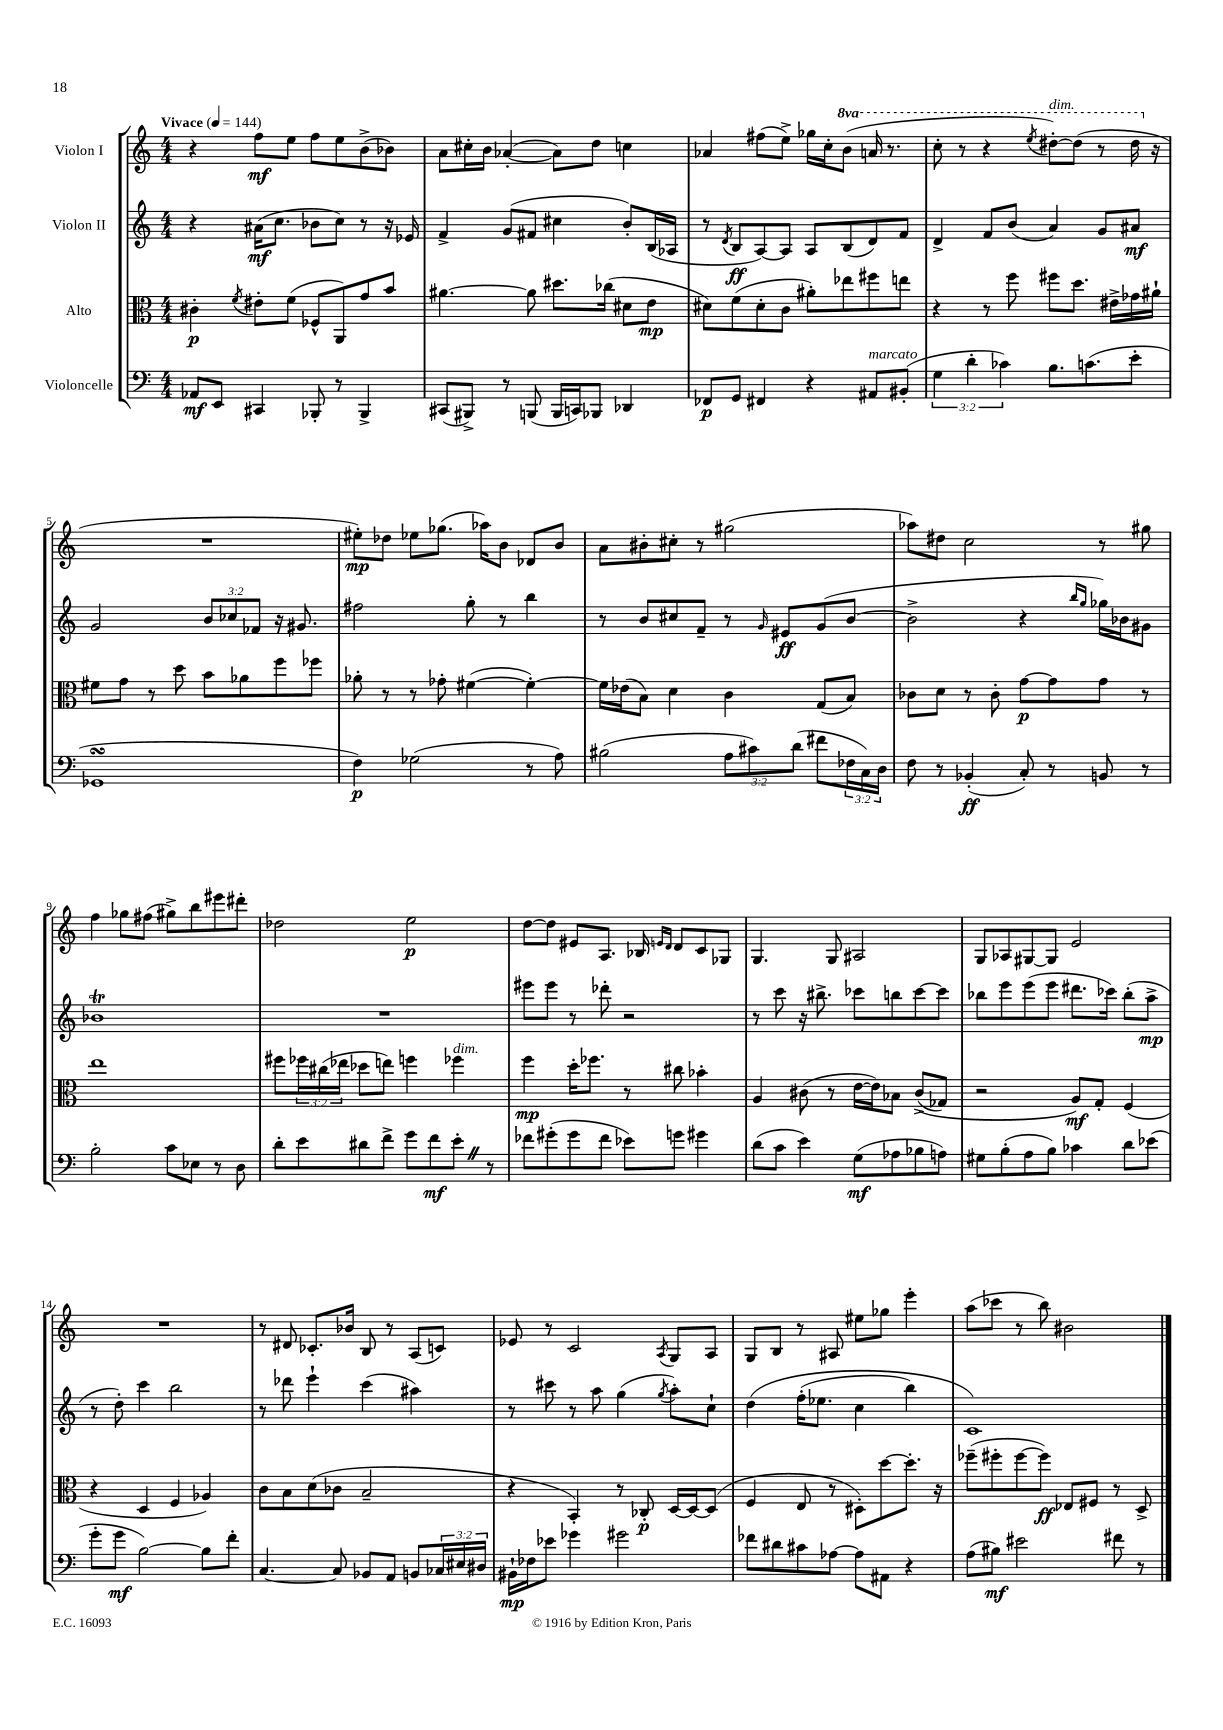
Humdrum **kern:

**kern	**dynam	**kern	**dynam	**kern	**dynam	**kern	**dynam
*part4	*part4	*part3	*part3	*part2	*part2	*part1	*part1
*staff4	*staff4	*staff3	*staff3	*staff2	*staff2	*staff1	*staff1
*I"Violoncelle	*	*I"Alto	*	*I"Violon II	*	*I"Violon I	*
*clefF4	*	*clefC3	*	*clefG2	*	*clefG2	*
*k[]	*	*k[]	*	*k[]	*	*k[]	*
*M4/4	*	*M4/4	*	*M4/4	*	*M4/4	*
*MM144	*	*MM144	*	*MM144	*	*MM144	*
=1	=1	=1	=1	=1	=1	=1	=1
!	!	!	!	!	!	!LO:TX:a:B:t=Vivace	!
8AA-X/L	mf	4c#X'\	p	4r	.	4r	.
8EE/J	.	.	.	.	.	.	.
.	.	8qf/	.	.	.	.	.
4CC#X/	.	8e#X'\L	.	(16a#X\KL	mf	8ff\L	mf
.	.	.	.	8.cc\J	.	.	.
.	.	(8f\J	.	.	.	8ee\J	.
8BBB-X'/	.	8F-X^^/L	.	8b-X\L	.	8ff\L	.
8r	.	8AA/)	.	8cc\J)	.	8ee\	.
4BBB-^/	.	8g/	.	8r	.	(8b^\	.
.	.	8b/J	.	16r	.	8b-X\J)	.
.	.	.	.	16e-X/	.	.	.
=2	=2	=2	=2	=2	=2	=2	=2
(8CC#X/L	.	[4.a#X\	.	4f^/	.	8a\L	.
8BBB#X^/J)	.	.	.	.	.	16cc#X'\L	.
.	.	.	.	.	.	16b\JJ	.
8r	.	.	.	(8g/L	.	([4a-X'/	.
(8BBBn/	.	8a#\]	.	8f#X/J	.	.	.
16BBB/LL	.	8.dd#X\L	.	4cc#X\	.	8a-\L])	.
16CCn/J)	.	.	.	.	.	.	.
8BBB-X/J	.	.	.	.	.	8dd\J	.
.	.	(16cc-X\Jk	.	.	.	.	.
4DD-X/	.	8d#X\L	.	8b'/L)	.	4ccn\	.
.	.	8e\J	mp	(16B/L	.	.	.
.	.	.	.	16A-X/JJ	.	.	.
=3	=3	=3	=3	=3	=3	=3	=3
8FF-X/L	p	8d#X\L)	.	8r	.	4a-X/	.
.	.	.	.	8qd/	.	.	.
8GG/J	.	(8f\	.	8B/L	ff	.	.
4FF#X/	.	8d#'\	.	[8A/)	.	(8ff#X\L	.
.	.	8c\J	.	8A/J]	.	8ee^\J)	.
4r	.	8a#X'\L)	.	8A/L	.	16gg-X\LL	.
.	.	.	.	.	.	16cc'\J	.
*	*	*	*	*	*	*8va	*
.	.	8ee-X\	.	(8B/	.	(8bb\J	.
!LO:TX:a:i:t=marcato	!	!	!	!	!	!	!
8AA#X/L	.	8ff#X\	.	8d/)	.	16aan/	.
.	.	.	.	.	.	8.r	.
(8BB#X'/J	.	8een\J	.	8f/J	.	.	.
=4	=4	=4	=4	=4	=4	=4	=4
6G\	.	4r	.	4d^/	.	8ccc'\	.
.	.	.	.	.	.	8r	.
6d'\	.	.	.	.	.	.	.
.	.	8r	.	8f/L	.	4r	.
6c-X\)	.	.	.	.	.	.	.
.	.	8ff\	.	(8b/J	.	.	.
.	.	.	.	.	.	8qeee/	.
!	!	!	!	!	!	!LO:TX:a:i:t=dim.	!
8.B\L	.	8ff#X\L	.	4a/)	.	[8ddd#X'\L)	.
.	.	8.dd\J	.	.	.	(8ddd#\J]	.
(8.cn\	.	.	.	.	.	.	.
.	.	.	.	8g/L	.	8r	.
.	.	16e#X^\LL	.	.	.	.	.
8e'\J	.	16g-X\	.	8a#X/J	mf	16ddd#\	.
*	*	*	*	*	*	*X8va	*
.	.	16a#X`\JJ	.	.	.	16r	.
!!LO:LB:g=z
=5	=5	=5	=5	=5	=5	=5	=5
1GG-XsSSs	.	8f#X\L	.	2g/	.	1r	.
.	.	8g\J	.	.	.	.	.
.	.	8r	.	.	.	.	.
.	.	8dd\	.	.	.	.	.
.	.	8b\L	.	12b/L	.	.	.
.	.	.	.	12cc-X/	.	.	.
.	.	8a-X\	.	.	.	.	.
.	.	.	.	12f-X/J	.	.	.
.	.	8ff\	.	16r	.	.	.
.	.	.	.	8.g#X/	.	.	.
.	.	8ff-X\J	.	.	.	.	.
=6	=6	=6	=6	=6	=6	=6	=6
4F\)	p	8a-X'\	.	2ff#X\	.	8ee#X'\L)	mp
.	.	8r	.	.	.	8dd-X\J	.
(2G-X\	.	8r	.	.	.	8ee-X\L	.
.	.	8g-X'\	.	.	.	(8.gg-X\J	.
.	.	([4f#X\	.	8gg'\	.	.	.
.	.	.	.	.	.	16aa-X\KL)	.
.	.	.	.	8r	.	8b\J	.
8r	.	4f#'\_)	.	4bb\	.	8d-X/L	.
8A\)	.	.	.	.	.	8b/J	.
=7	=7	=7	=7	=7	=7	=7	=7
(2B#X\	.	16f#\LL]	.	8r	.	8a\L	.
.	.	(16e-X\J	.	.	.	.	.
.	.	8B\J)	.	8b/L	.	8b#X'\	.
.	.	4d\	.	8cc#X/	.	8cc#X'\J	.
.	.	.	.	8f~/J	.	8r	.
12A\L	.	4c\	.	8r	.	(2gg#X\	.
12c#X\)	.	.	.	.	.	.	.
.	.	.	.	16qqg/	.	.	.
.	.	.	.	8e#X/L	ff	.	.
(12d\J	.	.	.	.	.	.	.
8f#X\L	.	(8G/L	.	(8g/	.	.	.
24F-X\L	.	8B/J)	.	[8b/J	.	.	.
24C\)	.	.	.	.	.	.	.
24D\JJ	.	.	.	.	.	.	.
=8	=8	=8	=8	=8	=8	=8	=8
8F\	.	8c-X\L	.	2b^\]	.	8aa-X\L)	.
8r	.	8d\J	.	.	.	8dd#X\J	.
(4BB-X'/	ff	8r	.	.	.	2cc\	.
.	.	8c-'\	.	.	.	.	.
8C'/)	.	[8g\L	p	4r	.	.	.
8r	.	8g\]	.	.	.	.	.
.	.	.	.	16qqbb/LL	.	.	.
.	.	.	.	16qqgg/JJ	.	.	.
8BBn/	.	8g\J	.	16gg-X\LL)	.	8r	.
.	.	.	.	16b-X\J	.	.	.
8r	.	8r	.	8g#X\J	.	8gg#X\	.
!!LO:LB:g=z
=9	=9	=9	=9	=9	=9	=9	=9
2B'\	.	1ee	.	1b-XT	.	4ff\	.
.	.	.	.	.	.	8gg-X\L	.
.	.	.	.	.	.	(8ff#X\J	.
8c\L	.	.	.	.	.	8gg#X^\L)	.
8E-X\J	.	.	.	.	.	8bb\	.
8r	.	.	.	.	.	8eee#X\	.
8D\	.	.	.	.	.	8ddd#X'\J	.
=10	=10	=10	=10	=10	=10	=10	=10
8d'\L	.	8ff#X\L	.	1r	.	2dd-X\	.
8e\	.	24ff-X\L	.	.	.	.	.
.	.	(24cc#X\	.	.	.	.	.
.	.	24ee-X\JJ	.	.	.	.	.
8d#X\	.	8dd-X\L	.	.	.	.	.
8f^\J	.	8een\J)	.	.	.	.	.
8g\L	.	4ffn\	.	.	.	2ee\	p
8f\	mf	.	.	.	.	.	.
!	!	!LO:TX:a:i:t=dim.	!	!	!	!	!
8e'Z\J	.	4ff-X\	.	.	.	.	.
8r	.	.	.	.	.	.	.
=11	=11	=11	=11	=11	=11	=11	=11
8f-X\L	.	4ff\	mp	8eee#X\L	.	[8dd\L	.
(8g#X'\	.	.	.	8eee#\J	.	8dd\J]	.
8g#\	.	16dd'\KL	.	8r	.	8e#X/L	.
.	.	8.ff-X\J	.	.	.	.	.
8f-\J	.	.	.	8ddd-X'\	.	8.A/J	.
8e-X\L)	.	8r	.	2r	.	.	.
.	.	.	.	.	.	16B-X/	.
.	.	.	.	.	.	16qqen/LL	.
.	.	.	.	.	.	16qqd/JJ	.
8gn\J	.	8cc#X\	.	.	.	8d/L	.
4g#X\	.	4b-X'\	.	.	.	8c/	.
.	.	.	.	.	.	8G-X/J	.
=12	=12	=12	=12	=12	=12	=12	=12
(8d\L	.	4A/	.	8r	.	4.G/	.
8c\J	.	.	.	8ccc\	.	.	.
4e\)	.	(8c#X\	.	16r	.	.	.
.	.	.	.	8.bb#X^\	.	.	.
.	.	8r	.	.	.	8G/	.
(8G\L	mf	[16e\LL	.	8ccc-X\L	.	2A#X/	.
.	.	16e\J])	.	.	.	.	.
8A-X\	.	8B-X\J	.	8bbn\	.	.	.
8B-X\	.	((8c#^/L	.	[8ccc-\	.	.	.
8An\J)	.	8G-X/J)	.	8ccc-\J]	.	.	.
=13	=13	=13	=13	=13	=13	=13	=13
8G#X\L	.	2r	.	8bb-X\L	.	8G/L	.
(8B'\	.	.	.	8eee\	.	8A-X/	.
8A\	.	.	.	(8eee\	.	[8G#X/	.
8B\J)	.	.	.	8eee\J	.	8G#/J]	.
4c-X\	.	8A/L)	mf	8.ddd#X\L	.	2e/	.
.	.	8G'/J	.	.	.	.	.
.	.	.	.	16ccc-X\Jk)	.	.	.
8d\L	.	(4F/	.	(8bb-'\L	.	.	.
(8e-X\J	.	.	.	8aa^\J	mp	.	.
!!LO:LB:g=z
=14	=14	=14	=14	=14	=14	=14	=14
8g'\L	.	4r	.	8r	.	1r	.
8g\J	mf	.	.	8dd'\)	.	.	.
[2B\)	.	4D/	.	4ccc\	.	.	.
.	.	4F/	.	2bb\	.	.	.
8B\L]	.	4A-X/)	.	.	.	.	.
8f'\J	.	.	.	.	.	.	.
=15	=15	=15	=15	=15	=15	=15	=15
[4.C/	.	8c\L	.	8r	.	8r	.
.	.	8B\	.	8ddd-X\	.	8d#X/	.
.	.	(8d\	.	4eee`\	.	8.c-X'/L	.
8C/]	.	8c-X\J	.	.	.	.	.
.	.	.	.	.	.	16b-X/Jk	.
8BB-X/L	.	2B~/	.	(4ccc\	.	8B/	.
8AA/J	.	.	.	.	.	8r	.
8BBn/L	.	.	.	4aa#X\)	.	(8A/L	.
24C-X/L	.	.	.	.	.	8cn/J)	.
24E#X/	.	.	.	.	.	.	.
24D#X/JJ	.	.	.	.	.	.	.
=16	=16	=16	=16	=16	=16	=16	=16
16BB#X`\LL	mp	4r	.	8r	.	8e-X/	.
16F-X\J	.	.	.	.	.	.	.
8e-X\J	.	.	.	8ccc#X\	.	8r	.
4g-X\	.	4BB'/)	.	8r	.	2c/	.
.	.	.	.	8aa\	.	.	.
2g#X\	.	8r	.	(4gg\	.	.	.
.	.	8C-X'/	p	.	.	.	.
.	.	.	.	8qgg/	.	8qA/	.
.	.	[16D/LL	.	8aa'\L)	.	8G/L	.
.	.	16D/J_	.	.	.	.	.
.	.	(8D/J]	.	8cc`\J	.	8A/J	.
=17	=17	=17	=17	=17	=17	=17	=17
8f-X\L	.	4F/	.	(4dd\	.	8G/L	.
8d#X\	.	.	.	.	.	8B/J	.
8c#X\	.	8E/	.	(16ff'\KL	.	8r	.
.	.	.	.	8.ee-X\J	.	.	.
[8A-X\J	.	8r	.	.	.	8A#X/	.
8A-\L]	.	8D#X'\L)	.	4cc\	.	8ee#X\L	.
8AA#X\J	.	[8dd\	.	.	.	8gg-X\J	.
4r	.	8.dd'\J]	.	4bb\)	.	4eee'\	.
.	.	16r	.	.	.	.	.
=18	=18	=18	=18	=18	=18	=18	=18
(8A\L	.	(8ff-X~\L	.	1c)	.	(8aa\L	.
8B#X\J)	mf	8ff#X'\	.	.	.	8ccc-X\J	.
2e#X\	.	[8ff#\	.	.	.	8r	.
.	.	8ff#\J])	ff	.	.	8bb\)	.
.	.	8E-X/L	.	.	.	2b#X\	.
.	.	8F#X/J	.	.	.	.	.
8f#X\	.	8r	.	.	.	.	.
8r	.	8D^/	.	.	.	.	.
==	==	==	==	==	==	==	==
*-	*-	*-	*-	*-	*-	*-	*-
